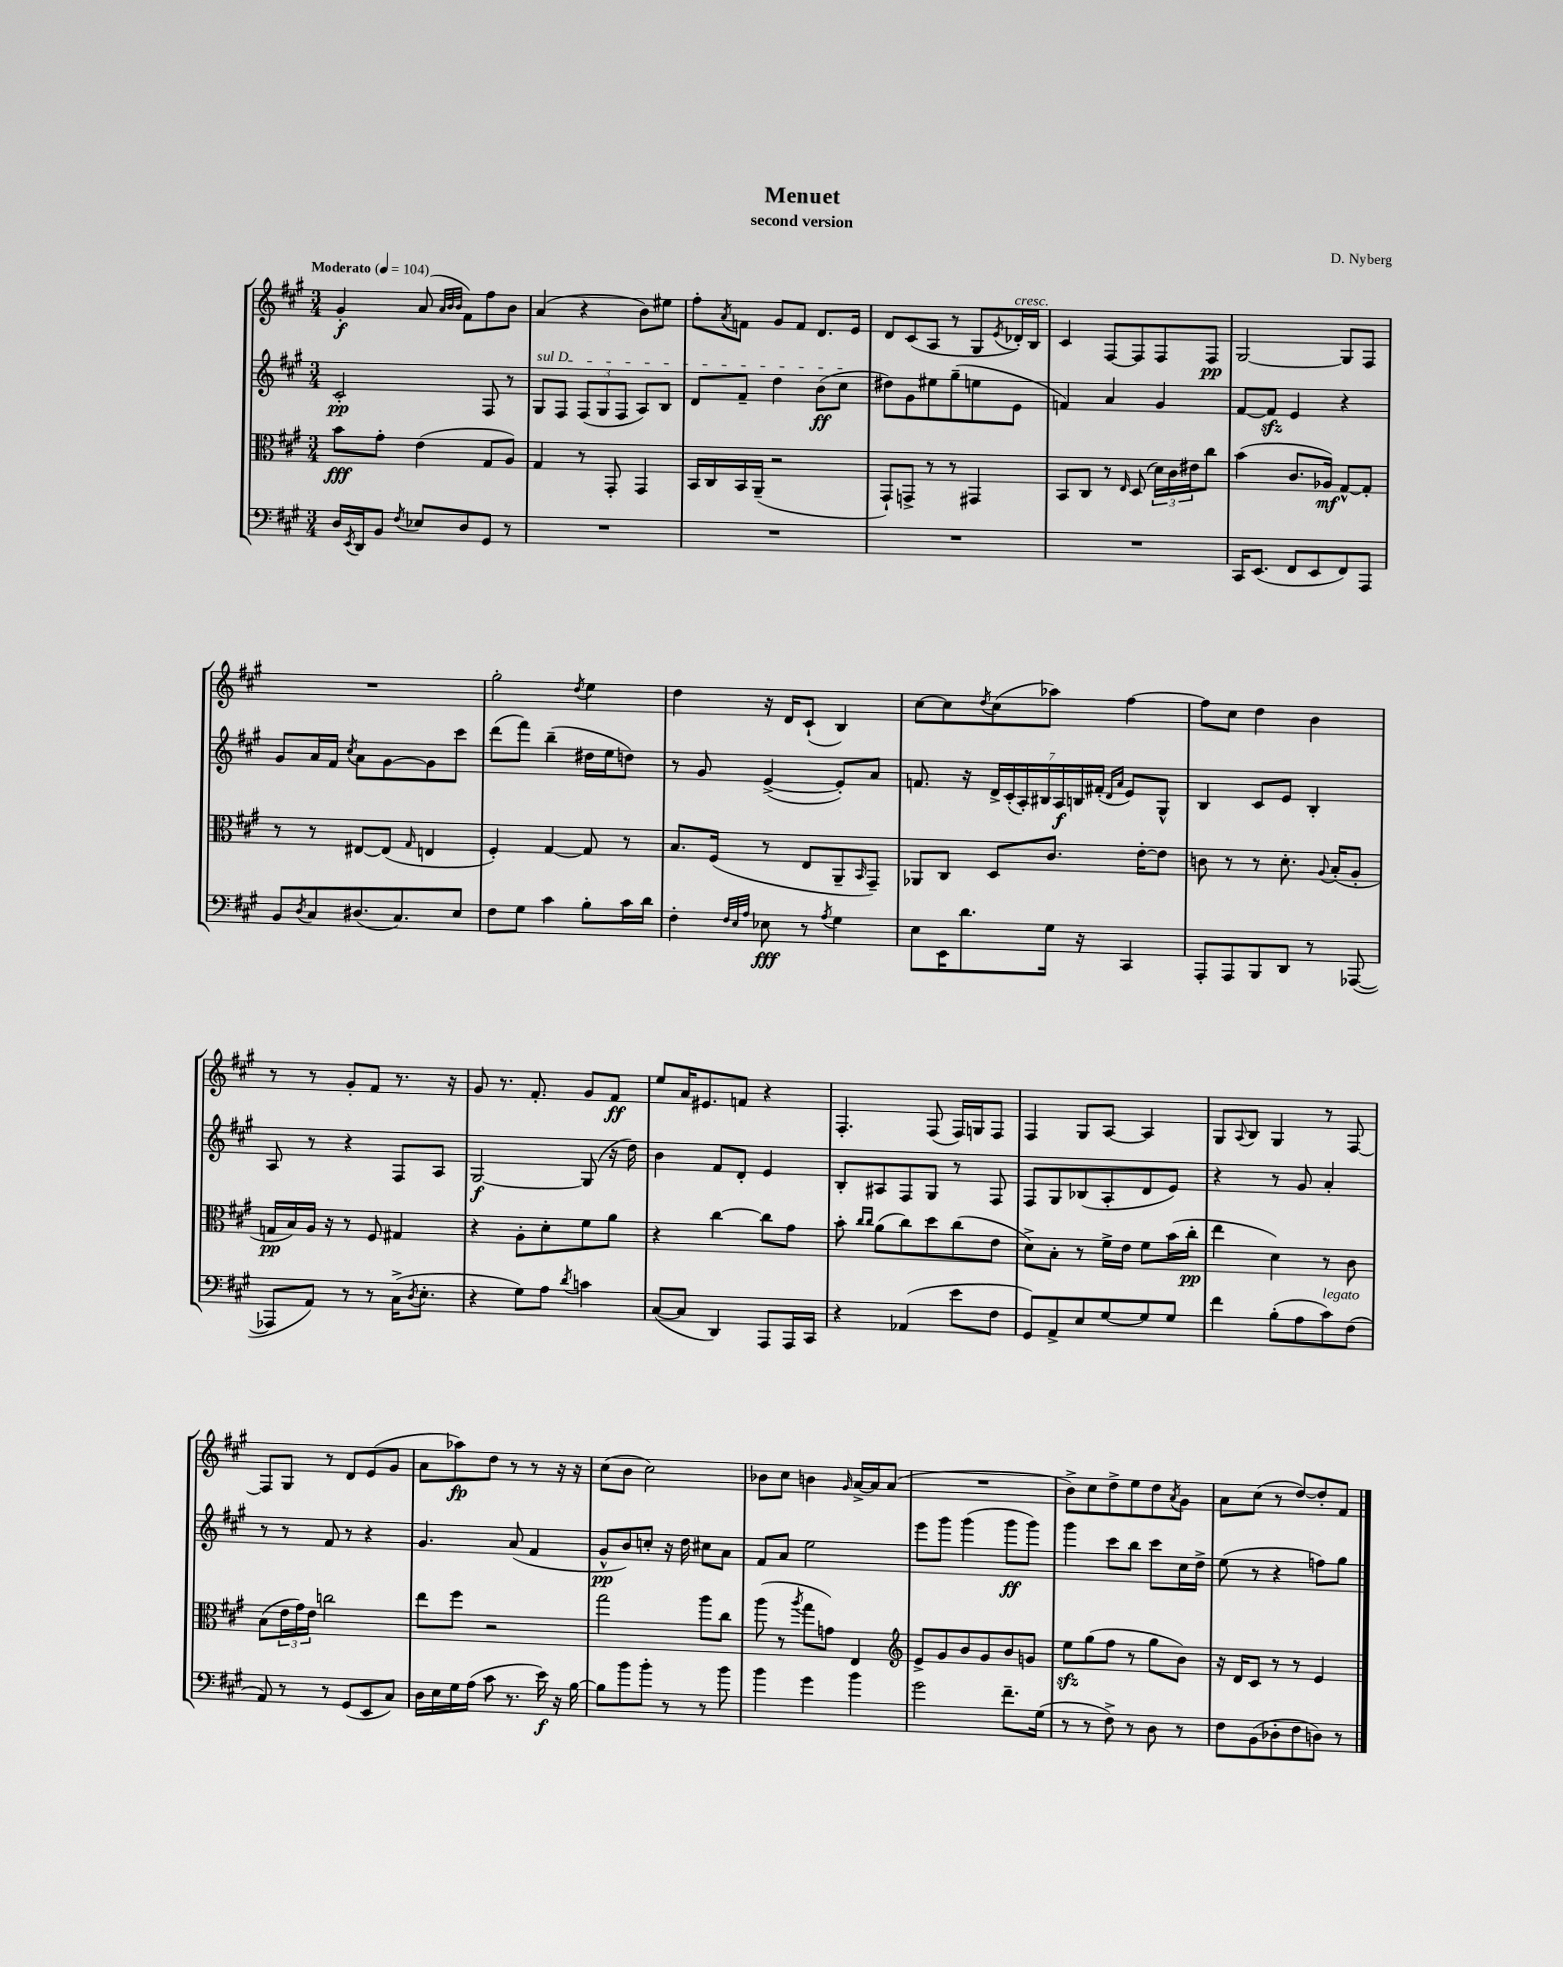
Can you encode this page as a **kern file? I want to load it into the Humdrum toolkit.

**kern	**dynam	**kern	**dynam	**kern	**dynam	**kern	**dynam
*part4	*part4	*part3	*part3	*part2	*part2	*part1	*part1
*staff4	*staff4	*staff3	*staff3	*staff2	*staff2	*staff1	*staff1
*clefF4	*	*clefC3	*	*clefG2	*	*clefG2	*
*k[f#c#g#]	*	*k[f#c#g#]	*	*k[f#c#g#]	*	*k[f#c#g#]	*
*M3/4	*	*M3/4	*	*M3/4	*	*M3/4	*
*MM104	*	*MM104	*	*MM104	*	*MM104	*
=1	=1	=1	=1	=1	=1	=1	=1
!	!	!	!	!	!	!LO:TX:a:B:t=Moderato	!
16D/LL	.	8b\L	fff	2c#'/	pp	4g#'/	f
8qEE/	.	.	.	.	.	.	.
16DD/J	.	.	.	.	.	.	.
8BB/J	.	8g#'\J	.	.	.	.	.
8qF#/	.	.	.	.	.	.	.
8E-X/L	.	(4e\	.	.	.	(8a/	.
.	.	.	.	.	.	32qqa/LLL	.
.	.	.	.	.	.	32qqb/	.
.	.	.	.	.	.	32qqb/JJJ	.
8D/	.	.	.	.	.	8f#\L)	.
8GG#/J	.	8G#/L	.	8F#/	.	8ff#\	.
8r	.	8A/J)	.	8r	.	8b\J	.
=2	=2	=2	=2	=2	=2	=2	=2
!	!	!	!	!LO:TX:a:i:t=sul D	!	!	!
2.r	.	4G#/	.	8G#/L	.	(4a/	.
.	.	.	.	8F#/J	.	.	.
.	.	8r	.	(12F#/L	.	4r	.
.	.	.	.	12G#/	.	.	.
.	.	8GG#'/	.	.	.	.	.
.	.	.	.	12F#/J	.	.	.
.	.	4GG#/	.	8A/L)	.	8b\L)	.
.	.	.	.	8B/J	.	8ee#X\J	.
=3	=3	=3	=3	=3	=3	=3	=3
2.r	.	16BB/LL	.	8d/L	.	8ff#'\L	.
.	.	16C#/	.	.	.	.	.
.	.	.	.	.	.	8qa/	.
.	.	16BB/	.	8f#~/J	.	8fn\J	.
.	.	(16AA~/JJ	.	.	.	.	.
.	.	2r	.	4dd\	.	8g#/L	.
.	.	.	.	.	.	8f/J	.
.	.	.	.	(8b\L	ff	8.d/L	.
.	.	.	.	8cc#\J	.	.	.
.	.	.	.	.	.	16e/Jk	.
=4	=4	=4	=4	=4	=4	=4	=4
2.r	.	8GG#`/L)	.	8dd#X\L)	.	8d/L	.
.	.	8GGn^/J	.	8g#\	.	(8c#/	.
.	.	8r	.	8ee#X\	.	8A/J	.
.	.	8r	.	(8gg#~\	.	8r	.
.	.	4GG#X/	.	8een\	.	8G#/L	.
.	.	.	.	.	.	8qe/	.
!	!	!	!	!	!	!LO:TX:a:i:t=cresc.	!
.	.	.	.	8e\J	.	16d-X'/L)	.
.	.	.	.	.	.	16B/JJ	.
=5	=5	=5	=5	=5	=5	=5	=5
2.r	.	8BB/L	.	4fn/)	.	4c#/	.
.	.	8C#/J	.	.	.	.	.
.	.	8r	.	4a/	.	[8F#/L	.
.	.	16qqE/	.	.	.	.	.
.	.	(8D/	.	.	.	8F#/]	.
.	.	24d\LL)	.	4g#/	.	8F#/	.
.	.	24c#\	.	.	.	.	.
.	.	24e#X\J	.	.	.	.	.
.	.	8cc#\J	.	.	.	8F#/J	pp
=6	=6	=6	=6	=6	=6	=6	=6
16CC#/KL	.	(4b\	.	[8f#/L	.	[2G#/	.
(8.EE/J	.	.	.	.	.	.	.
.	.	.	.	8f#zz/J]	.	.	.
8FF#/L	.	8.c#/L	.	4e/	.	.	.
8EE/	.	.	.	.	.	.	.
.	.	16A-X/Jk)	mf	.	.	.	.
8FF#/)	.	[8G#^^/L	.	4r	.	8G#/L]	.
8AAA/J	.	8G#'/J]	.	.	.	8F#/J	.
!!LO:LB:g=z
=7	=7	=7	=7	=7	=7	=7	=7
8BB/L	.	8r	.	8g#/L	.	2.r	.
8qD/	.	.	.	.	.	.	.
8C#/	.	8r	.	16a/L	.	.	.
.	.	.	.	16f#/JJ	.	.	.
.	.	.	.	8qcc#/	.	.	.
(8.D#X/	.	[8E#X/L	.	8a\L	.	.	.
.	.	(8E#/J]	.	[8g#\	.	.	.
8.C#/)	.	.	.	.	.	.	.
.	.	16qqG#/	.	.	.	.	.
.	.	4En/	.	8g#\]	.	.	.
8E/J	.	.	.	8ccc#\J	.	.	.
=8	=8	=8	=8	=8	=8	=8	=8
8F#\L	.	4F#'/)	.	(8ddd\L	.	2gg#'\	.
8G#\J	.	.	.	8fff#\J)	.	.	.
4c#\	.	[4G#/	.	(4bb~\	.	.	.
.	.	.	.	.	.	8qdd/	.
8B'\L	.	8G#/]	.	16dd#X\LL	.	4ee\	.
.	.	.	.	16ee\J	.	.	.
16c#\L	.	8r	.	8ddn\J)	.	.	.
16d\JJ	.	.	.	.	.	.	.
=9	=9	=9	=9	=9	=9	=9	=9
4F#'\	.	8.B/L	.	8r	.	4dd\	.
.	.	.	.	8g#/	.	.	.
.	.	(16F#/Jk	.	.	.	.	.
32qqF#/LLL	.	.	.	.	.	.	.
32qqE/	.	.	.	.	.	.	.
32qqA/JJJ	.	.	.	.	.	.	.
8E-X\	fff	8r	.	([4e^/	.	16r	.
.	.	.	.	.	.	16d/KL	.
8r	.	8E/L	.	.	.	(8c#`/J	.
8qA/	.	.	.	.	.	.	.
4G#\	.	8AA~/	.	8e'/L])	.	4B/)	.
.	.	16qqBB/	.	.	.	.	.
.	.	8GG#~/J)	.	8a/J	.	.	.
=10	=10	=10	=10	=10	=10	=10	=10
8E\L	.	8AA-X/L	.	8.fn/	.	[8cc#\L	.
16EE\K	.	8C#/J	.	.	.	8cc#\]	.
8.d\	.	.	.	16r	.	.	.
.	.	.	.	.	.	8qdd/	.
.	.	8D/L	.	28d^/LL	.	(8cc#\	.
.	.	.	.	(28c#'/	.	.	.
.	.	.	.	28A'/)	.	.	.
.	.	.	.	28B#X/	.	.	.
16G#\Jk	.	8.c#/J	.	.	.	8aa-X\J)	.
.	.	.	.	28A/	f	.	.
.	.	.	.	28Bn/	.	.	.
16r	.	.	.	.	.	.	.
.	.	.	.	(28f#X'/JJ	.	.	.
.	.	.	.	16qqd/LL	.	.	.
.	.	.	.	16qqa/JJ	.	.	.
4CC#/	.	.	.	8e/L)	.	[4ff#\	.
.	.	[16e'\KL	.	.	.	.	.
.	.	8e\J]	.	8G#^^/J	.	.	.
=11	=11	=11	=11	=11	=11	=11	=11
8AAA'/L	.	8cn\	.	4B/	.	8ff#\L]	.
8AAA/	.	8r	.	.	.	8cc#\J	.
8BBB/	.	8r	.	8c#/L	.	4dd\	.
8DD/J	.	8.d'\	.	8e/J	.	.	.
8r	.	.	.	4B'/	.	4b\	.
.	.	8qqA/	.	.	.	.	.
.	.	(16B'/KL	.	.	.	.	.
([8AAA-X/	.	8A'/J	.	.	.	.	.
!!LO:LB:g=z
=12	=12	=12	=12	=12	=12	=12	=12
8AAA-X/L]	.	16Gn/LL	pp	8A/	.	8r	.
.	.	16B/)	.	.	.	.	.
8AA/J)	.	16A/JJ	.	8r	.	8r	.
.	.	16r	.	.	.	.	.
8r	.	8r	.	4r	.	8g#'/L	.
8r	.	8F#/	.	.	.	8f#/J	.
(16C#^\KL	.	4G#X/	.	8F#/L	.	8.r	.
8qD/	.	.	.	.	.	.	.
8.E'\J	.	.	.	.	.	.	.
.	.	.	.	8A/J	.	.	.
.	.	.	.	.	.	16r	.
=13	=13	=13	=13	=13	=13	=13	=13
4r	.	4r	.	[2G#/	f	8g#/	.
.	.	.	.	.	.	8.r	.
8G#\L)	.	8A'\L	.	.	.	.	.
.	.	.	.	.	.	8.f#'/	.
8A\J	.	8d'\	.	.	.	.	.
8qd/	.	.	.	.	.	.	.
4cn\	.	8f#\	.	(8G#/]	.	8g#/L	.
.	.	8a\J	.	16r	.	8f#/J	ff
.	.	.	.	16dd\)	.	.	.
=14	=14	=14	=14	=14	=14	=14	=14
([8C#/L	.	4r	.	4b\	.	8ee/L	.
8C#/J]	.	.	.	.	.	16a/K	.
.	.	.	.	.	.	8.e#X/	.
4DD/)	.	[4cc#\	.	8f#/L	.	.	.
.	.	.	.	8d'/J	.	8fn/J	.
8AAA/L	.	8cc#\L]	.	4e/	.	4r	.
16AAA/L	.	8g#\J	.	.	.	.	.
16CC#/JJ	.	.	.	.	.	.	.
=15	=15	=15	=15	=15	=15	=15	=15
4r	.	8b'\	.	8B'/L	.	4.F#'/	.
.	.	16qqcc#/LL	.	.	.	.	.
.	.	16qqcc#/JJ	.	.	.	.	.
.	.	(8a\L	.	8A#X/	.	.	.
(4AA-X/	.	8cc#\)	.	8F#/	.	.	.
.	.	8dd\	.	8G#/J	.	(8F#/	.
8e\L	.	(8cc#\	.	8r	.	16F#/LL)	.
.	.	.	.	.	.	16Gn/J	.
8F#\J	.	8e\J	.	8F#/	.	8F#/J	.
=16	=16	=16	=16	=16	=16	=16	=16
8GG#/L)	.	8d^\L)	.	8F#/L	.	4F#/	.
8AA^/	.	8B'\J	.	8G#/	.	.	.
8E/	.	8r	.	(8B-X/	.	8G#/L	.
[8G#/	.	16f#^\LL	.	8A'/	.	[8A/J	.
.	.	16e\JJ	.	.	.	.	.
8G#/]	.	8f#\L	.	8d/	.	4A/]	.
8G#/J	.	(16b\L	.	8e/J)	.	.	.
.	.	16cc#'\JJ	pp	.	.	.	.
=17	=17	=17	=17	=17	=17	=17	=17
4f#\	.	4ee\	.	4r	.	8G#/L	.
.	.	.	.	.	.	8qqA/	.
.	.	.	.	.	.	8B/J	.
(8B'\L	.	4d\)	.	8r	.	4G#/	.
8A\	.	.	.	8g#/	.	.	.
!LO:TX:a:i:t=legato	!	!	!	!	!	!	!
8c#\)	.	8r	.	4a'/	.	8r	.
(8F#\J	.	8c#\	.	.	.	[8F#/	.
!!LO:LB:g=z
=18	=18	=18	=18	=18	=18	=18	=18
8AA/)	.	(8B\L	.	8r	.	8F#/L]	.
8r	.	24e\L	.	8r	.	8G#/J	.
.	.	24g#\)	.	.	.	.	.
.	.	24e\JJ	.	.	.	.	.
8r	.	2ccn\	.	8f#/	.	8r	.
(8GG#/L	.	.	.	8r	.	8d/L	.
8EE/	.	.	.	4r	.	(8e/	.
8C#/J)	.	.	.	.	.	8g#/J	.
=19	=19	=19	=19	=19	=19	=19	=19
16D\LL	.	8ee\L	.	4.g#/	.	8a\L	.
16E\	.	.	.	.	.	.	.
16G#\	.	8ff#\J	.	.	.	8aa-X\)	fp
(16A\JJ	.	.	.	.	.	.	.
8c#\	.	2r	.	.	.	8dd\J	.
8.r	.	.	.	(8a/	.	8r	.
.	.	.	.	4f#/	.	8r	.
16e\)	f	.	.	.	.	.	.
16r	.	.	.	.	.	16r	.
[16B\	.	.	.	.	.	16r	.
=20	=20	=20	=20	=20	=20	=20	=20
8B\L]	.	2gg#\	.	8g#^^/L	pp	(8cc#\L	.
8b\	.	.	.	8b/)	.	8b\J	.
8b'\J	.	.	.	8ccn'/J	.	2cc#\)	.
8r	.	.	.	16r	.	.	.
.	.	.	.	16dd\	.	.	.
8r	.	8aa\L	.	8cc#X\L	.	.	.
8b\	.	8cc#\J	.	8a\J	.	.	.
=21	=21	=21	=21	=21	=21	=21	=21
4b\	.	(8aa\	.	8f#/L	.	8b-X\L	.
.	.	8r	.	8a/J	.	8cc#\J	.
.	.	8qaa/	.	.	.	.	.
4g#\	.	8gg#\L	.	2ee\	.	4bn\	.
.	.	8gn\J)	.	.	.	.	.
.	.	.	.	.	.	16qqg#/	.
4b\	.	4E/	.	.	.	[16a^/LL	.
.	.	.	.	.	.	16a/J]	.
.	.	.	.	.	.	(8a/J	.
=22	=22	=22	=22	=22	=22	=22	=22
*	*	*clefG2	*	*	*	*	*
2g#\	.	8e^/L	.	8eee\L	.	2.r	.
.	.	8g#/	.	8ggg#\J	.	.	.
.	.	8b/	.	(4ggg#\	.	.	.
.	.	8g#/	.	.	.	.	.
8.f#~\L	.	8b/	.	8ggg#\L	ff	.	.
.	.	8gn/J	.	8ggg#\J)	.	.	.
(16G#\Jk	.	.	.	.	.	.	.
=23	=23	=23	=23	=23	=23	=23	=23
8r	.	8eezz\L	.	4ggg#\	.	8b^\L)	.
8r	.	(8gg#\	.	.	.	8cc#\	.
8F#^\)	.	8ff#\J	.	8ccc#\L	.	8dd^\	.
8r	.	8r	.	8bb\J	.	8ee\	.
8D\	.	8gg#\L	.	8ccc#\L	.	8dd\	.
.	.	.	.	.	.	8qa/	.
8r	.	8b\J)	.	16cc#\L	.	8g#\J	.
.	.	.	.	16dd^\JJ	.	.	.
=24	=24	=24	=24	=24	=24	=24	=24
8F#\L	.	16r	.	(8ee\	.	8a\L	.
.	.	16d/KL	.	.	.	.	.
(8BB\	.	8c#/J	.	8r	.	(8cc#\J	.
8D-X'\	.	8r	.	4r	.	8r	.
8F#\	.	8r	.	.	.	[8dd/L)	.
8Dn\J)	.	4e/	.	8ffn\L)	.	8dd'/]	.
8r	.	.	.	8gg#\J	.	8f#/J	.
==	==	==	==	==	==	==	==
*-	*-	*-	*-	*-	*-	*-	*-
